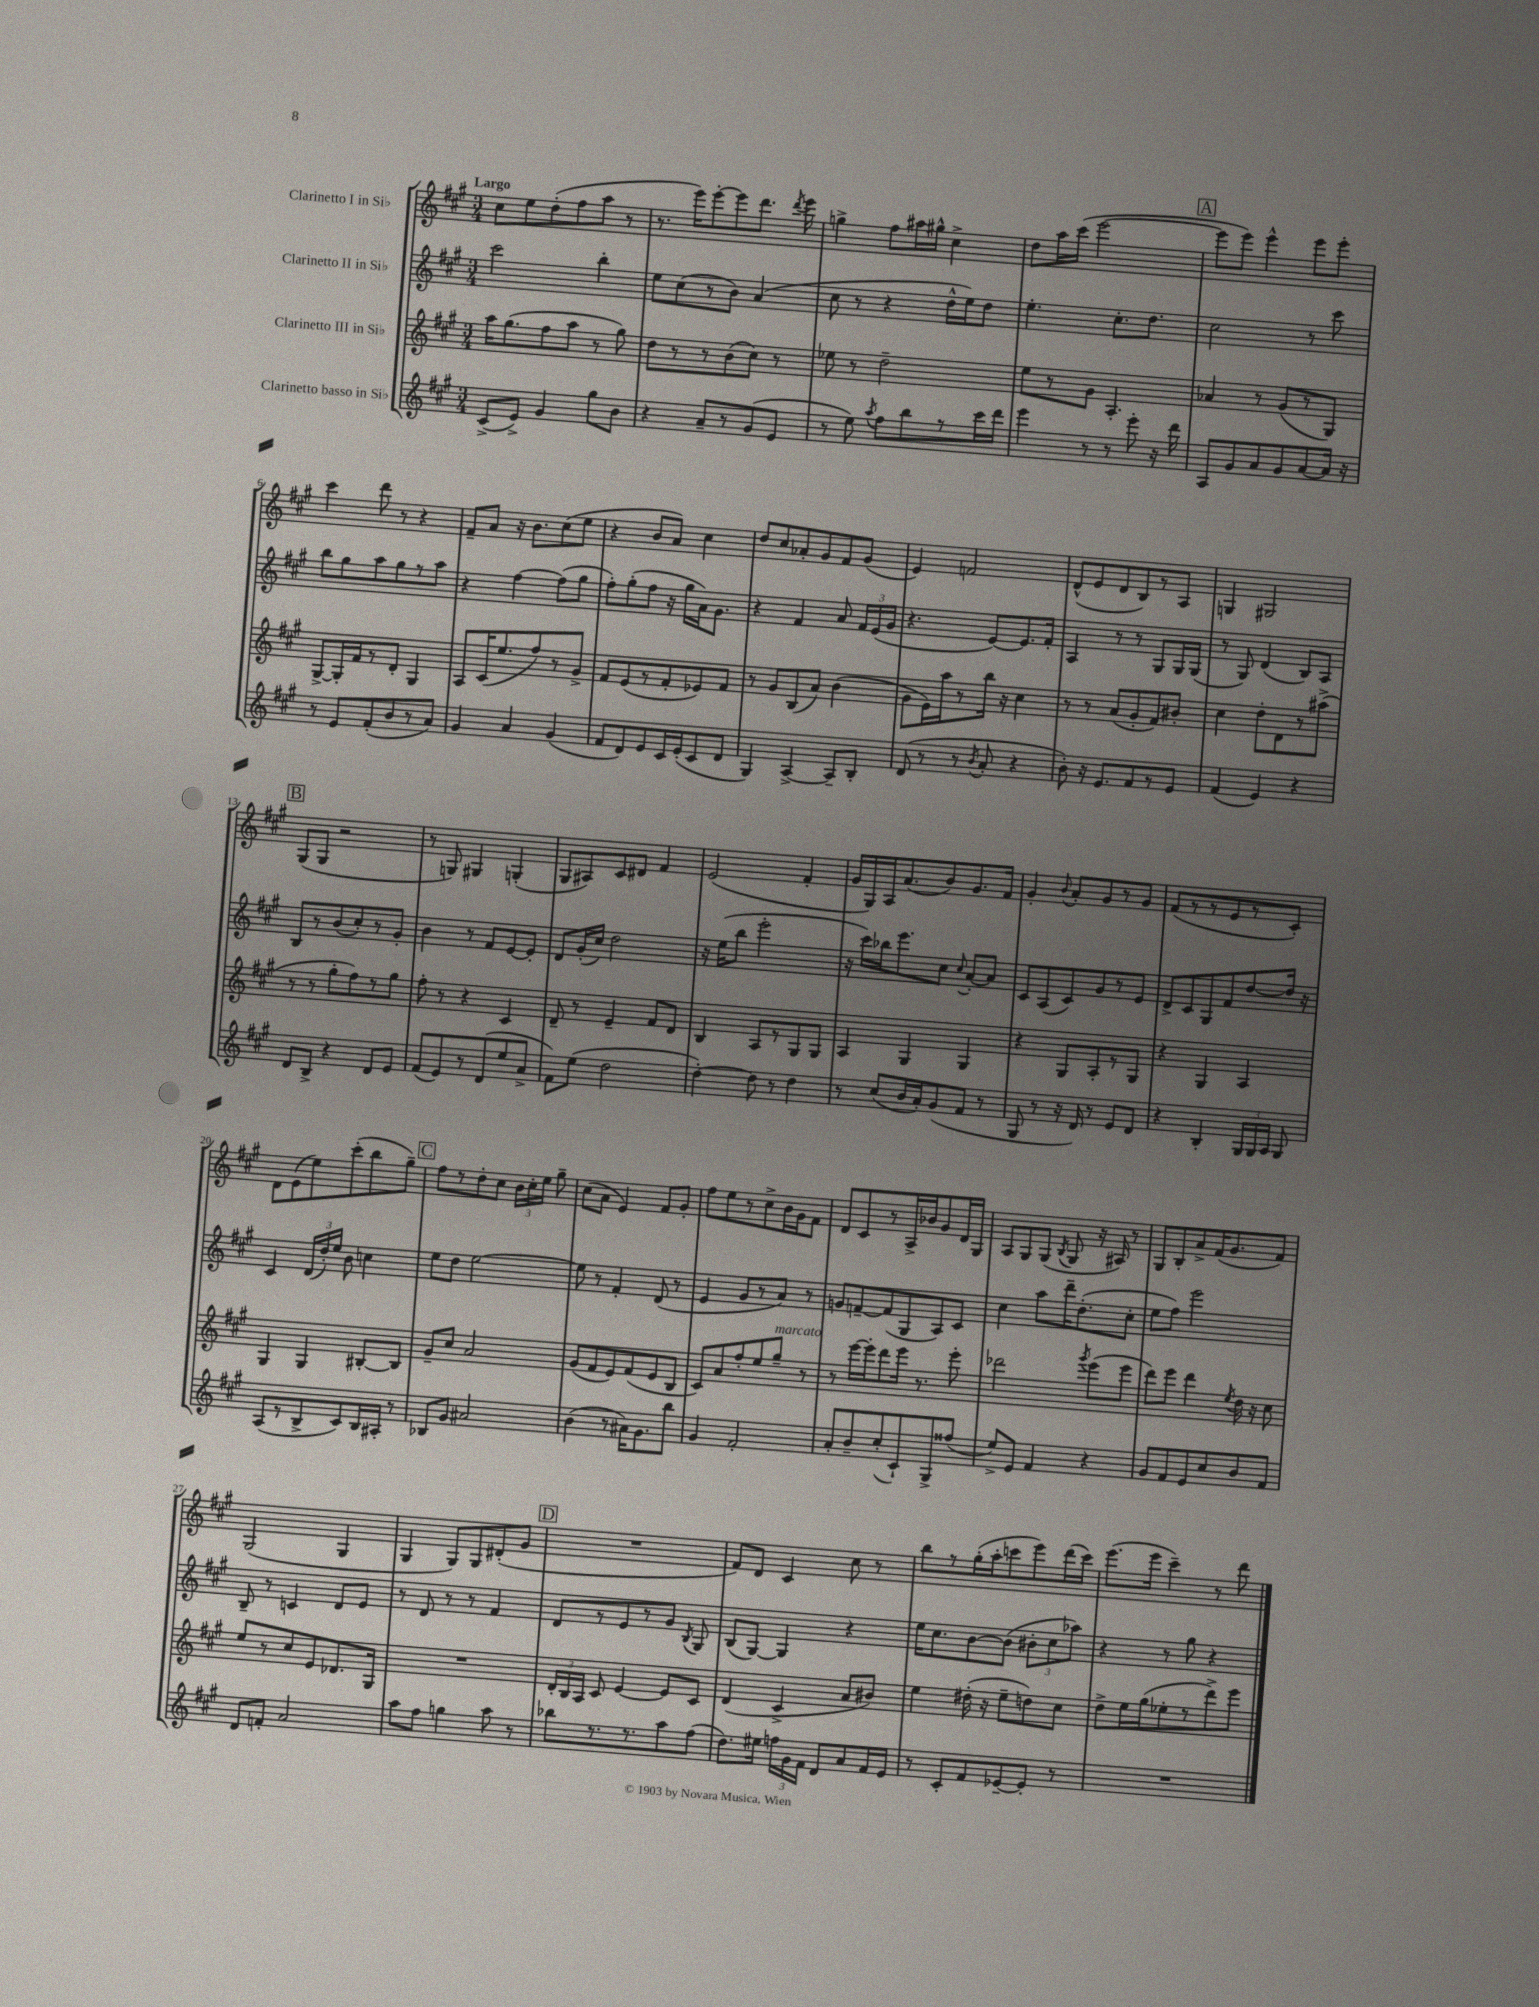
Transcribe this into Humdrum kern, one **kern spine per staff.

**kern	**kern	**kern	**kern
*part4	*part3	*part2	*part1
*staff4	*staff3	*staff2	*staff1
*I"Clarinetto basso in Si♭	*I"Clarinetto III in Si♭	*I"Clarinetto II in Si♭	*I"Clarinetto I in Si♭
*clefG2	*clefG2	*clefG2	*clefG2
*k[f#c#g#]	*k[f#c#g#]	*k[f#c#g#]	*k[f#c#g#]
*M3/4	*M3/4	*M3/4	*M3/4
=1	=1	=1	=1
!	!	!	!LO:TX:a:B:t=Largo
(8c#^/L	16aa\KL	2ccc#\	8cc#\L
.	(8.gg#\	.	.
8e^/J)	.	.	8ee\
4g#/	8ff#\	.	(8dd'\
.	8aa\J	.	8ff#\
8gg#\L	8r	4bb'\	8aa\J
8b\J	8gg#\)	.	8r
=2	=2	=2	=2
4r	8dd\L	8ee\L	8.r
.	8r	(8cc#\	.
.	.	.	16eee\KL)
8a~/L	8r	8r	[8eee'\
8r	(8b\	8b\J)	8eee\]
(8g#/	8cc#\J)	(4a/	8.ddd\J
8e/J	8r	.	.
.	.	.	8qddd/
.	.	.	16eee\
=3	=3	=3	=3
8r	8ee-X\	8cc#\	4ggn^\
8ee\)	8r	8r	.
8qaa/	.	.	.
8ff#\L	2dd~\	4r	8ff#\L
8bb\	.	.	16aa#X\L
.	.	.	16gg#X^^\JJ
8r	.	16dd^^\LL	4cc#^\
.	.	16ee\J)	.
16ccc#\L	.	8dd\J	.
16ddd\JJ	.	.	.
=4	=4	=4	=4
4eee\	8ee\L	4.ee'\	8dd\L
.	8r	.	16aa\L
.	.	.	(16ccc#\JJ
8r	8g#\J	.	[2eee\
8r	4.A'/	8.cc#'\L	.
8eee'\	.	.	.
.	.	8.dd\J	.
16r	.	.	.
16ddd\	.	.	.
!!LO:REH:place=s1:t=A
=5	=5	=5	=5
8A/L	4a-X/	2cc#\	8eee\L]
8g#/	.	.	8eee\J)
8a/	8r	.	4eee^^\
8g#/	(8g#/L	.	.
[8a/	8r	8r	8eee\L
16a/Jk]	8G#/J)	8ccc#\	8eee'\J
16r	.	.	.
!!LO:LB:g=z
=6	=6	=6	=6
8r	[8G#^/L	8bb\L	4ccc#\
8e/L	16G#'/L]	8gg#\	.
.	16f#/J	.	.
(8f#'/	8r	8aa\	8ddd\
8b/	8d'/J	8gg#\	8r
8r	4G#/	8r	4r
8a/J)	.	8aa\J	.
=7	=7	=7	=7
4g#/	8A/L	4r	8f#~/L
.	(16c#/K	.	8a/J
.	8.ee/	.	.
4a/	.	[4ff#\	16r
.	.	.	8.b\L
.	8ff#/)	.	.
(4g#/	8r	(8ff#\L]	(8cc#\
.	8g#^/J	8gg#\J	8ee\J
=8	=8	=8	=8
8f#/L	8f#/L	8ff#'\L)	4r
8d/)	(8e/	(8gg#'\	.
8e/	8r	8ff#\J	8b/L
16c#/L	8f#'/	16r	8a/J)
(16e'/J	.	16gg#\LL	.
8c#/	8e-X/)	16a\J)	4cc#\
.	.	8.g#\J	.
8d/J	8f#/J	.	.
=9	=9	=9	=9
4G#/)	8r	4r	8dd/L
.	8g#/L	.	8cc#/
[4A^/	(8B/	4f#/	8a-X'/
.	8a/J)	.	8g#/
8A~/L]	(4b\	8a/	8f#/
8B'/J	.	24f#/LL	(8g#/J
.	.	(24e/	.
.	.	24g#/JJ	.
=10	=10	=10	=10
(8d/	8g#\L	4.r	4e/)
8r	16e\L)	.	.
.	16aa\J	.	.
8r	8r	.	2fn/
8qb/	.	.	.
8a'/	16bb\Jk	[8e/L)	.
.	16r	.	.
4r	4cc#\	8.e/]	.
.	.	16f#'/Jk	.
=11	=11	=11	=11
8b'\)	8r	4A/	(8d^^/L
16r	8r	.	8e/
8.e/L	.	.	.
.	(8a/L	8r	8d/
8f#/	8g#'/	8r	8B/)
8r	8f#/)	8G#/L	8r
8e/J	8b#X'/J	16G#/L	8A/J
.	.	(16G#/JJ	.
=12	=12	=12	=12
(4f#/	4cc#\	8r	4Gn/
.	.	8G#/)	.
4e/)	8dd'\L	(4d/	2G#X/
.	8d\	.	.
4r	8r	8B/L)	.
.	(8aa#X^\J	8A/J	.
!!LO:LB:g=z
!!LO:REH:place=s1:t=B
=13	=13	=13	=13
8d/L	8r	8B/L	(8G#/L
8B^/J	8r	8r	8G#/J
4r	8gg#'\L	(8b/	2r
.	8ff#\)	8cc#'/)	.
8d/L	8r	8r	.
8e/J	8gg#\J	8g#'/J	.
=14	=14	=14	=14
(8f#/L	8ff#'\	4b\	8r
8e/)	8r	.	8Gn/)
8r	4r	8r	4G#X/
(8d/	.	8f#/L	.
8ee/	4c#/	[8e/	(4Gn'/
8a^/J	.	8e'/J]	.
=15	=15	=15	=15
8f#\L)	8d~/	8d/L	8G#/L
(8ee\J	8r	(16g#'/L	8A#X/)
.	.	16cc#/JJ)	.
2dd\	4e~/	2dd\	8c#/
.	.	.	8d#X/J
.	8f#/L	.	4f#/
.	8d/J	.	.
=16	=16	=16	=16
[4dd'\)	4B/	16r	(2e/
.	.	(16ee\KL	.
.	.	8bb\J	.
8dd\]	8A/L	2eee'\	.
8r	8r	.	.
4dd\	8G#/	.	4f#'/
.	8G#/J	.	.
=17	=17	=17	=17
8r	4A/	16r	16g#/LL
.	.	16ccc#\LL)	16G#/)
(8cc#/L	.	16bb-X\J	16A/J
.	.	8.eee\	(8.a/
16b/L	4G#/	.	.
16a'/J)	.	.	.
(8g#/	.	8cc#\J	8b/)
.	.	8qqcc#/	.
8f#/J	4G#/	[8a'/L	8.g#/
8r	.	8a/J]	.
.	.	.	16f#/Jk
=18	=18	=18	=18
8G#/	4r	8c#/L	4g#'/
8r	.	(8A/	.
.	.	.	8qqb/
16r	8G#/L	8c#/)	8a'/L
16d/)	.	.	.
8r	8A'/	8g#/	8g#/
8e/L	8r	8r	8r
8d/J	8G#/J	8e/J	8g#/J
=19	=19	=19	=19
4r	4r	8d^/L	(8f#/L
.	.	8c#/	8r
4B'/	4G#/	8G#/	8r
.	.	8f#/	8e/
24G#/LL	4A/	[8dd/	8r
24G#/	.	.	.
24A/JJ	.	.	.
8G#/	.	16dd/Jk]	8c#'/J)
.	.	16r	.
!!LO:LB:g=z
=20	=20	=20	=20
(8A/L	4G#/	4c#/	8d\L
8r	.	.	(8e\
8B^/	4G#/	(24d/LL	8ee\)
.	.	24dd'/)	.
.	.	24ee/JJ	.
8c#/)	.	8b\	(8ccc#'\
16B/L	[8B#X'/L	4ccn\	8bb\
16A#X'/JJ	.	.	.
8r	8B#/J]	.	8gg#~\J)
!!LO:REH:place=s1:t=C
=21	=21	=21	=21
8B-X/L	8g#~/L	8ee\L	8ff#\L
8g#/J	8cc#/J	8dd\J	8r
2a#X/	2a/	[2ee\	8dd'\
.	.	.	8cc#\J
.	.	.	24b\LL
.	.	.	24cc#'\
.	.	.	24ee\JJ
.	.	.	8gg#~\
=22	=22	=22	=22
(4b\	(8g#/L	8ee\]	(8cc#\L
.	8f#/	8r	8a\J
8r	8e/)	4f#'/	4e/)
16a#X\KL)	(8f#/	.	.
8.g#\	.	.	.
.	8e/	(8d/	8f#/L
8bb\J	8B/J	8r	8g#'/J
=23	=23	=23	=23
4g#/	8c#/L)	4e/	8ff#\L
.	8a/	.	8ee\
2f#'/	8ff#'/	8g#/L	8r
.	8ee/	8r	8cc#^\
!	!LO:TX:a:i:t=marcato	!	!
.	8gg#~/J	8a/J)	16b\L
.	.	.	16g#\J
.	8r	8r	8f#\J
=24	=24	=24	=24
8a'/L	8r	8gn/L	8d/L
8b~/	[16eee\LL	[8fn~/	8c#/
.	16eee'\J]	.	.
(8cc#'/	8ddd\	(8f/]	8r
8c#`/)	16eee\Jk	8G#/	16A^/L
.	8.r	.	16b-X/J
8G#^/	.	8A/)	8g#/
(8ff##X/J	8eee'\	8c#/J	16d/L
.	.	.	16G#/JJ
=25	=25	=25	=25
8ee^/L)	2ddd-X\	4cc#\	8A/L
8e/J	.	.	8G#/
4f#/	.	8aa\L	(8G#/J
.	.	.	8qB/
.	.	16ddd~\K	8G#/
.	.	(8.dd'\	.
.	8qggg#/	.	.
4r	(8eee\L	.	16r
.	.	.	16A#X/)
.	8eee\J	8cc#'\J	8r
=26	=26	=26	=26
8g#/L	8ddd\L)	8ee\L	8G#/L
8f#/	8eee\J	8ff#\J)	8B'/
8e/	4ddd\	2eee\	8a^/
8cc#/	.	.	(16f#/K
.	.	.	8.g#/
.	8qee/	.	.
8b/	16dd\	.	.
.	16r	.	.
8f#/J	8cc#\	.	8f#/J)
!!LO:LB:g=z
=27	=27	=27	=27
8d/L	8ee/L	8B~/	(2G#/
8fn'/J	8r	8r	.
2a/	8cc#/	4cn/	.
.	8e/	.	.
.	8.d-X/	8d/L	4G#/
.	.	8e/J	.
.	16G#/Jk	.	.
=28	=28	=28	=28
8aa\L	2.r	8r	4G#/
8ff#\J	.	8d/	.
4ggn\	.	8r	8G#/L)
.	.	8r	8G#/
8aa\	.	4f#/	(8d#X'/
8r	.	.	8g#/J
!!LO:REH:place=s1:t=D
=29	=29	=29	=29
8bb-X\L	24d'/LL	8d/L	2.r
.	24B/	.	.
.	24A/JJ	.	.
8.r	8c#/	8r	.
.	[4e/	8e/	.
8.r	.	.	.
.	.	8r	.
8aa\	8e/L]	8g#/J	.
.	.	8qB/	.
(8ff#\J	8c#/J	8G#/	.
=30	=30	=30	=30
8.dd\L)	(4d/	(8B/L	8f#/L)
.	.	[8G#/J)	8d/J
16ee#X\Jk	.	.	.
24ffn\LL	4c#^/	4G#/]	4c#/
24g#\	.	.	.
24f#\JJ	.	.	.
8d/L	.	.	.
8a/	8a/L	4r	8cc#\
16f#/L	8b#X/J)	.	8r
16e/JJ	.	.	.
=31	=31	=31	=31
8r	4ee\	16ee\KL	8bb\L
.	.	8.cc#\	.
8c#'/L	.	.	8r
8f#/	(16dd#X'\	[8b\	(16gg#'\L
.	16r	.	16aa'\J
[8e-X~/	8ee~\L	(8b\J]	8cccn\
8e-'/J]	8ddn\)	12b#X'\L	8eee\)
.	.	12cc#\	.
8r	8cc#\J	.	(16ddd\L
.	.	12aa-X\J)	.
.	.	.	16ccc\JJ)
=32	=32	=32	=32
2.r	8dd^\L	4r	(8.eee\L
.	16ee\L	.	.
.	(16gg#\J	.	16eee\Jk
.	8ee-X'\	8r	4ccc#~\)
.	8r	8gg#\	.
.	8ddd^\)	4r	8r
.	8eee\J	.	8ddd\
==	==	==	==
*-	*-	*-	*-
